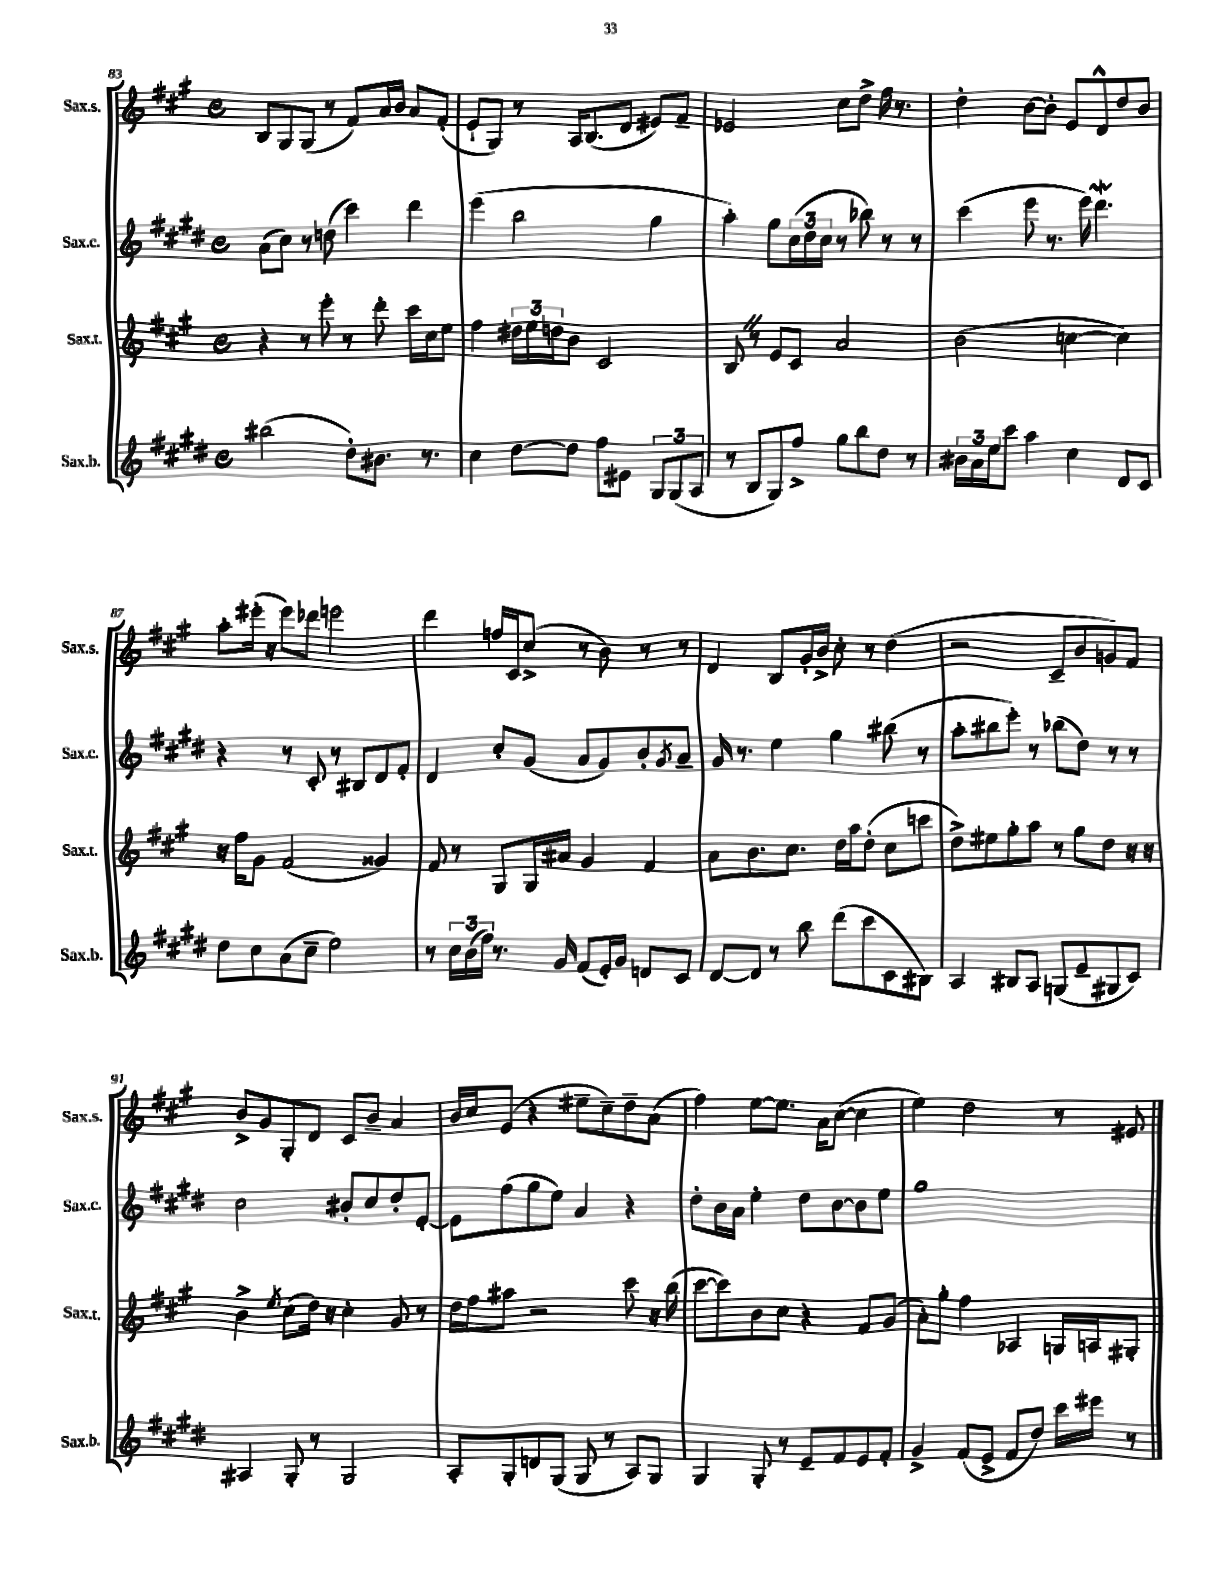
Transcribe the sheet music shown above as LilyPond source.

<<
\new StaffGroup <<
\new Staff = "s0" \with { instrumentName = "Sax.s." shortInstrumentName = "Sax.s." } {
    \clef treble \key a \major \defaultTimeSignature \time 4/4
    b8 gis8 gis8( r8 fis'8) a'16 b'16 a'8 fis'8-.( |
    e'8-! gis8) r8 a16 b8.( d'8 eis'8) fis'8-- |
    ees'2 cis''8 d''8-> fis''16 r8. |
    d''4-. b'8~ b'8-. e'8 d'8-^ d''8 b'8 |
    a''8-. eis'''16-.( r16 eis'''8) des'''8 e'''2 |
    d'''4 f''16 cis'16 cis''8->( r8 b'8) r8 r8 |
    d'4 b8 gis'16-. b'16-> cis''8-. r8 d''4( |
    r2 cis'8-- b'8 g'8) fis'8 |
    b'8-> gis'8 gis8-. d'8 cis'8 b'8-- a'4 |
    b'16 cis''16 e'8( r4 eis''8-- cis''8--) d''8-- a'8( |
    fis''4) e''8~ e''8. a'16 cis''8~( cis''4 |
    e''4) d''2 r8 eis'8 \bar "|." |
}
\new Staff = "s1" \with { instrumentName = "Sax.c." shortInstrumentName = "Sax.c." } {
    \clef treble \key e \major \defaultTimeSignature \time 4/4
    a'8( cis''8) r8 d''8( cis'''4) dis'''4 |
    e'''4( b''2 gis''4 |
    a''4-.) gis''8 \tuplet 3/2 { cis''16( dis''16 cis''16 } r8 bes''8) r8 r8 |
    cis'''4( e'''8 r8. e'''16) dis'''4.\mordent |
    r4 r8 cis'8-. r8 bis8 dis'8 fis'8-. |
    dis'4 cis''8-. gis'8( a'8 gis'8) b'8-. \acciaccatura { gis'8 } a'8-- |
    gis'16 r8. e''4 gis''4 bis''8( r8 |
    a''8-. bis''8 e'''8-.) r8 bes''8( dis''8) r8 r8 |
    cis''2 bis'8-. cis''8 dis''8-. e'8~-. |
    e'8 fis''8( gis''8 e''8) a'4 r4 |
    dis''8-. b'16 a'16 e''4-. dis''8 b'8~ b'8 e''8 |
    gis''1 \bar "|." |
}
\new Staff = "s2" \with { instrumentName = "Sax.t." shortInstrumentName = "Sax.t." } {
    \clef treble \key a \major \defaultTimeSignature \time 4/4
    r4 r8 e'''8-. r8 d'''8-. cis'''16 cis''16 e''8 |
    fis''4 \tuplet 3/2 { dis''16 e''16 d''16 } b'8 cis'2 |
    b8 \once \override BreathingSign.text = \markup { \musicglyph "scripts.caesura.straight" } \breathe r8 e'8 cis'8 a'2 |
    b'2( c''4~ c''4) |
    r16 fis''16 gis'8 fis'2( gisis'4) |
    fis'8 r8 gis8 gis16 ais'16 gis'4 fis'4 |
    a'8 b'8. cis''8. d''16 a''16 d''8-.( cis''8 c'''8 |
    d''8->) eis''8 gis''8-. a''8 r8 gis''8 d''8 r16 r16 |
    b'4-> \acciaccatura { e''8 } cis''8( d''16) r16 cis''4-. gis'8 r8 |
    d''16 fis''16 ais''8 r2 cis'''8 r16 b''16( |
    cis'''8~ cis'''8) b'8 cis''8 r4 fis'8 gis'8( |
    a'8-.) gis''8-. fis''4 aes4 g16 a16 gis8-. \bar "|." |
}
\new Staff = "s3" \with { instrumentName = "Sax.b." shortInstrumentName = "Sax.b." } {
    \clef treble \key e \major \defaultTimeSignature \time 4/4
    bis''2( dis''8-.) bis'8. r8. |
    cis''4 dis''8~ dis''8 fis''8 eis'8 \tuplet 3/2 { gis8 gis8( a8 } |
    r8 b8 gis8) fis''8-> gis''8 b''8 dis''8 r8 |
    \tuplet 3/2 { bis'16 a'16 e''16 } cis'''8 a''4 cis''4 dis'8 cis'8 |
    dis''8 cis''8 a'8( cis''8-- e''2) |
    r8 \tuplet 3/2 { cis''16 b'16( fis''16) } r8. gis'16 fis'8( e'16-.) gis'16 d'8 cis'8 |
    dis'8~ dis'8 r8 b''8 dis'''8( cis'''8 cis'8 bis8) |
    a4 bis8 a8 g8( e'8-- gis8 cis'8) |
    ais4 gis8-. r8 gis2 |
    a8-. gis8-. d'8 gis8( gis8 r8 a8) gis8 |
    gis4 gis8-. r8 e'8-- fis'8 e'8 fis'8-. |
    gis'4-> fis'8( e'8-> fis'8 dis''8) cis'''16 eis'''16 r8 \bar "|." |
}
>>
>>
\layout { \context { \Score currentBarNumber = #83 } }
